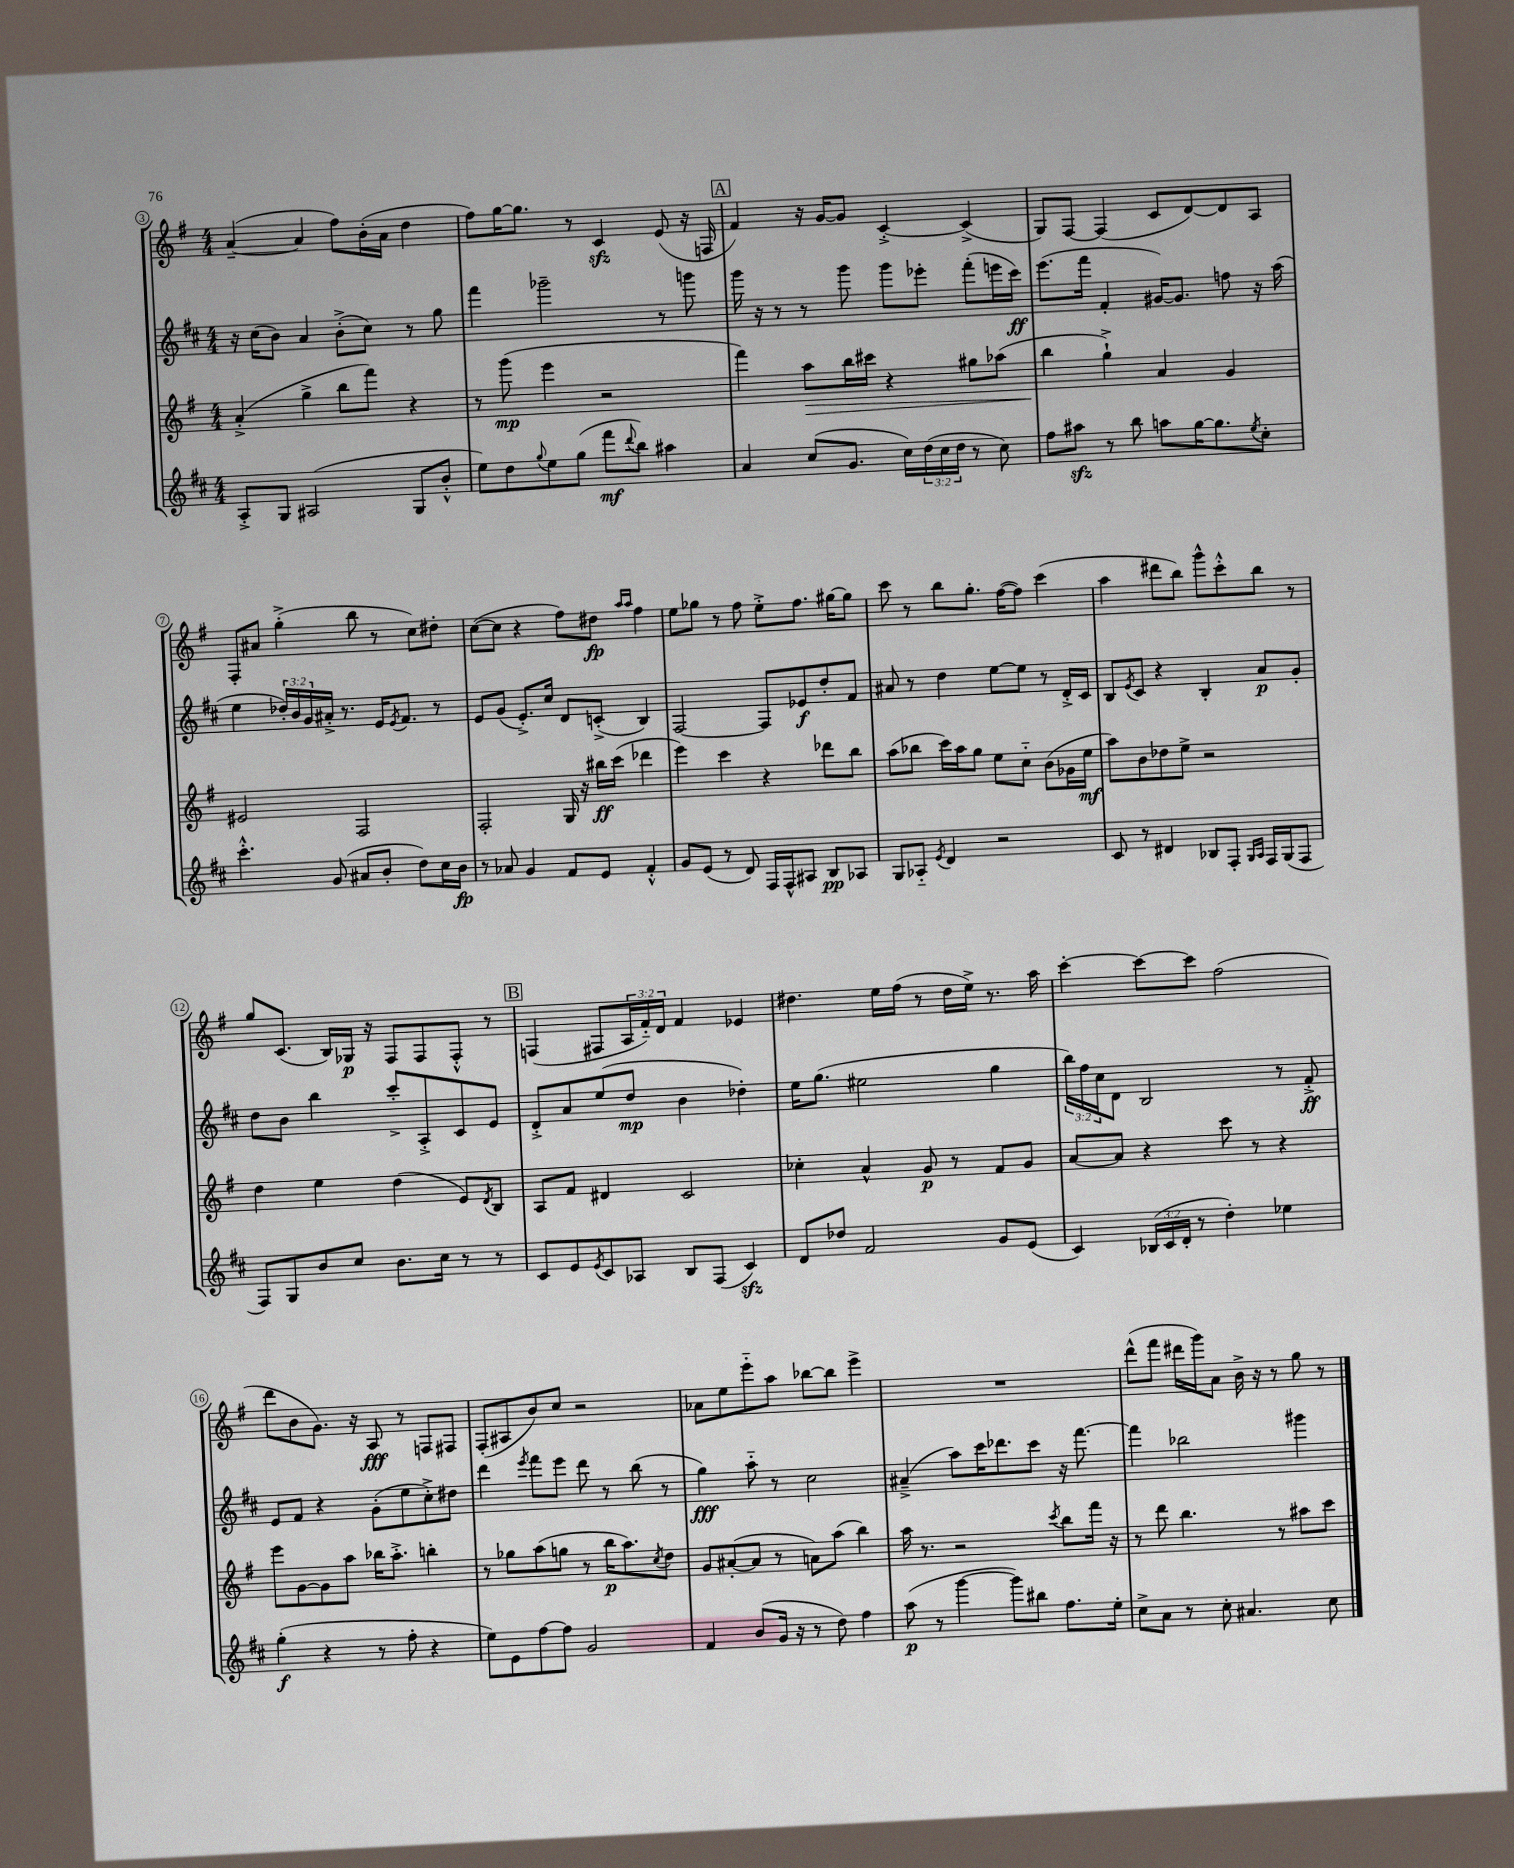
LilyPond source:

<<
\new StaffGroup <<
\new Staff = "s0" {
    \clef treble \key g \major \numericTimeSignature \time 4/4 \override Staff.TupletNumber.text = #tuplet-number::calc-fraction-text
    a'4~--( a'4 fis''8) b'16-.( a'16 d''4 |
    fis''8) g''16~ g''8. r8 c'4\sfz e'8( r16 f16 |
    \mark \markup { \box "A" } fis'4) r16 g'16~ g'8 c'4~-.-> c'4->( |
    g8) fis8~ fis4( c'8 d'8~) d'8 a8 |
    fis8-. ais'8 g''4-.->( b''8 r8 c''8) dis''8-. |
    c''8~( c''8 r4 fis''8) dis''8\fp \grace { a''16 a''16 } fis''4 |
    e''8 ges''8 r8 fis''8 e''8-.-> fis''8. gis''16~ gis''8 |
    c'''8 r8 b''8 g''8.-. fis''16~( fis''8) c'''4( |
    a''4 dis'''8 b''8) g'''8-^ c'''8-.-^ b''8 r8 |
    g''8 c'8.( b16) ges16\p r16 fis8 fis8 fis8-.-^ r8 |
    \mark \markup { \box "B" } f4( fis8 \tuplet 3/2 { a16 fis'16-_) d'16 } fis'4 ees'4 |
    dis''4. e''16 fis''16( r8 dis''16 e''16->) r8. a''16 |
    c'''4~-. c'''8~ c'''8 fis''2( |
    d'''8 b'8 g'8.) r16 a8\fff r8 f8 fis8 |
    fis8-.( ais8 b'8) c''8 r2 |
    aes'8 e''8 e'''8-_ a''8 bes''8~ bes''8 e'''4-> |
    R1 |
    d'''8-^( fis'''8 dis'''16 g'''16) a'8 b'16-> r16 r8 g''8 r8 \bar "|." |
}
\new Staff = "s1" {
    \clef treble \key d \major \numericTimeSignature \time 4/4 \override Staff.TupletNumber.text = #tuplet-number::calc-fraction-text
    r16 cis''16( b'8) a'4 b'8-.->( cis''8) r8 g''8 |
    fis'''4 ges'''2-- r8 g'''8 |
    \mark \markup { \box "A" } g'''16 r16 r8 r8 g'''8 g'''8 ees'''8-. fis'''8-.( e'''16 cis'''16\ff) |
    e'''8.( fis'''16 fis'4-. gis'16~) gis'8. f''8 r16 a''16( |
    e''4 \tuplet 3/2 { des''16-.) b'16 g'16 } ais'16-.-> r8. e'16 \acciaccatura { e'8 } fis'8. r8 |
    e'8 g'8( e'8.-.->) cis''16 d'8 c'8-.->( b4) |
    fis2~ fis8 ees'8\f d''8-. fis'8 |
    ais'8 r8 d''4 e''8~ e''8 r8 d'16-.-> cis'16 |
    b8 \acciaccatura { e'8 } cis'8 r4 b4-. a'8\p g'8-. |
    d''8 b'8 b''4 cis'''8-.-> a8-.-> cis'8 e'8 |
    \mark \markup { \box "B" } d'8-.-> a'8 e''8( d''8\mp b'4 des''4-.) |
    e''16 g''8.( eis''2 g''4 |
    \tuplet 3/2 { b''16) fis''16 cis''16 } d'8 b2 r8 fis'8-.->\ff |
    e'8 fis'8 r4 g'8-.( e''8 cis''8-.->) dis''8 |
    d'''4 \acciaccatura { e'''8 } fis'''8 e'''8 d'''8 r8 b''8( r8 |
    g''4\fff) a''8-_ r8 cis''2 |
    ais'4--->( a''8) cis'''16 des'''8. cis'''8 r16 fis'''8.~ |
    fis'''4 bes''2 gis'''4 \bar "|." |
}
\new Staff = "s2" {
    \clef treble \key g \major \numericTimeSignature \time 4/4
    a'4-.->( g''4-> b''8 fis'''8) r4 |
    r8 g'''8\mp( e'''4 r2 |
    \mark \markup { \box "A" } fis'''4) a''8\> b''16 cis'''16 r4 gis''8 aes''8( |
    b''4\! g''4-!->) a'4 g'4 |
    eis'2 fis2 |
    fis2-. g16 r16 bis''16\ff c'''16( des'''4 |
    e'''4) c'''4 r4 des'''8 b''8 |
    a''8( bes''8 c'''16) a''16 g''8 e''8 c''8-_ b'8( ges'16 e''16\mf |
    a''8) b'8 des''8 e''8-> r2 |
    d''4 e''4 d''4( e'8) \acciaccatura { d'8 } b8 |
    \mark \markup { \box "B" } a8 fis'8 dis'4 c'2 |
    ces''4-. a'4-^ g'8\p r8 fis'8 g'8 |
    a'8~ a'8 r4 c'''8 r8 r4 |
    e'''8 g'8~ g'8 a''8 bes''16 a''8.-.-> b''4-. |
    r8 ges''8 a''8( g''8 r8 b''16\p a''8.) \acciaccatura { c''8 } d''8 |
    g'8 ais'8~-.( ais'8 r8 a'8) a''8( b''4) |
    a''16 r8. r2 \acciaccatura { c'''8 } b''8 fis'''16 r16 |
    r8 d'''8 b''4. r8 ais''8 c'''8 \bar "|." |
}
\new Staff = "s3" {
    \clef treble \key d \major \numericTimeSignature \time 4/4 \override Staff.TupletNumber.text = #tuplet-number::calc-fraction-text
    a8-.-> g8 ais2( g8 b'8-.-^ |
    e''8) d''8 \appoggiatura { g''8 } e''8 g''8( fis'''8\mf \appoggiatura { d'''8 } b''8) ais''4 |
    \mark \markup { \box "A" } a'4 cis''8( g'8. cis''16) \tuplet 3/2 { d''16( cis''16 d''16 } r8 cis''8) |
    fis''8 ais''8\sfz r8 b''8 a''8 g''16~ g''8. \acciaccatura { e''8 } cis''8-. |
    cis'''4.-.-^ g'8( ais'8 b'8-. d''8) cis''16 b'16\fp |
    r8 aes'8 g'4 fis'8 e'8 fis'4-.-^ |
    g'8 e'8( r8 d'8) fis16 fis16-^ ais8 b8\pp aes8 |
    g8 aes8-_ \acciaccatura { e'8 } d'4 r2 |
    cis'8 r8 dis'4 bes8 fis8-. \grace { g16 a16 } fis16 g16( fis8 |
    fis8) g8 b'8 cis''8 b'8. cis''16 r8 r8 |
    \mark \markup { \box "B" } cis'8 e'8 \acciaccatura { e'8 } cis'8 aes8 b8 fis8( cis'4\sfz) |
    d'8 des''8 fis'2 g'8 e'8( |
    cis'4) \tuplet 3/2 { bes16( cis'16 d'16-. } r8 d''4-.) ees''4 |
    g''4-.\f( r4 r8 fis''8-. r4 |
    e''8) e'8 fis''8~ fis''8 g'2 |
    fis'4 b'8( g'16 r16 r8 d''8) fis''4 |
    a''8\p( r8 g'''4~ g'''8) bis''8 fis''8. e''16-. |
    cis''8-> a'8 r8 cis''8-. ais'4. cis''8 \bar "|." |
}
>>
>>
\layout { \context { \Score currentBarNumber = #3 \override BarNumber.stencil = #(make-stencil-circler 0.1 0.3 ly:text-interface::print) } }
